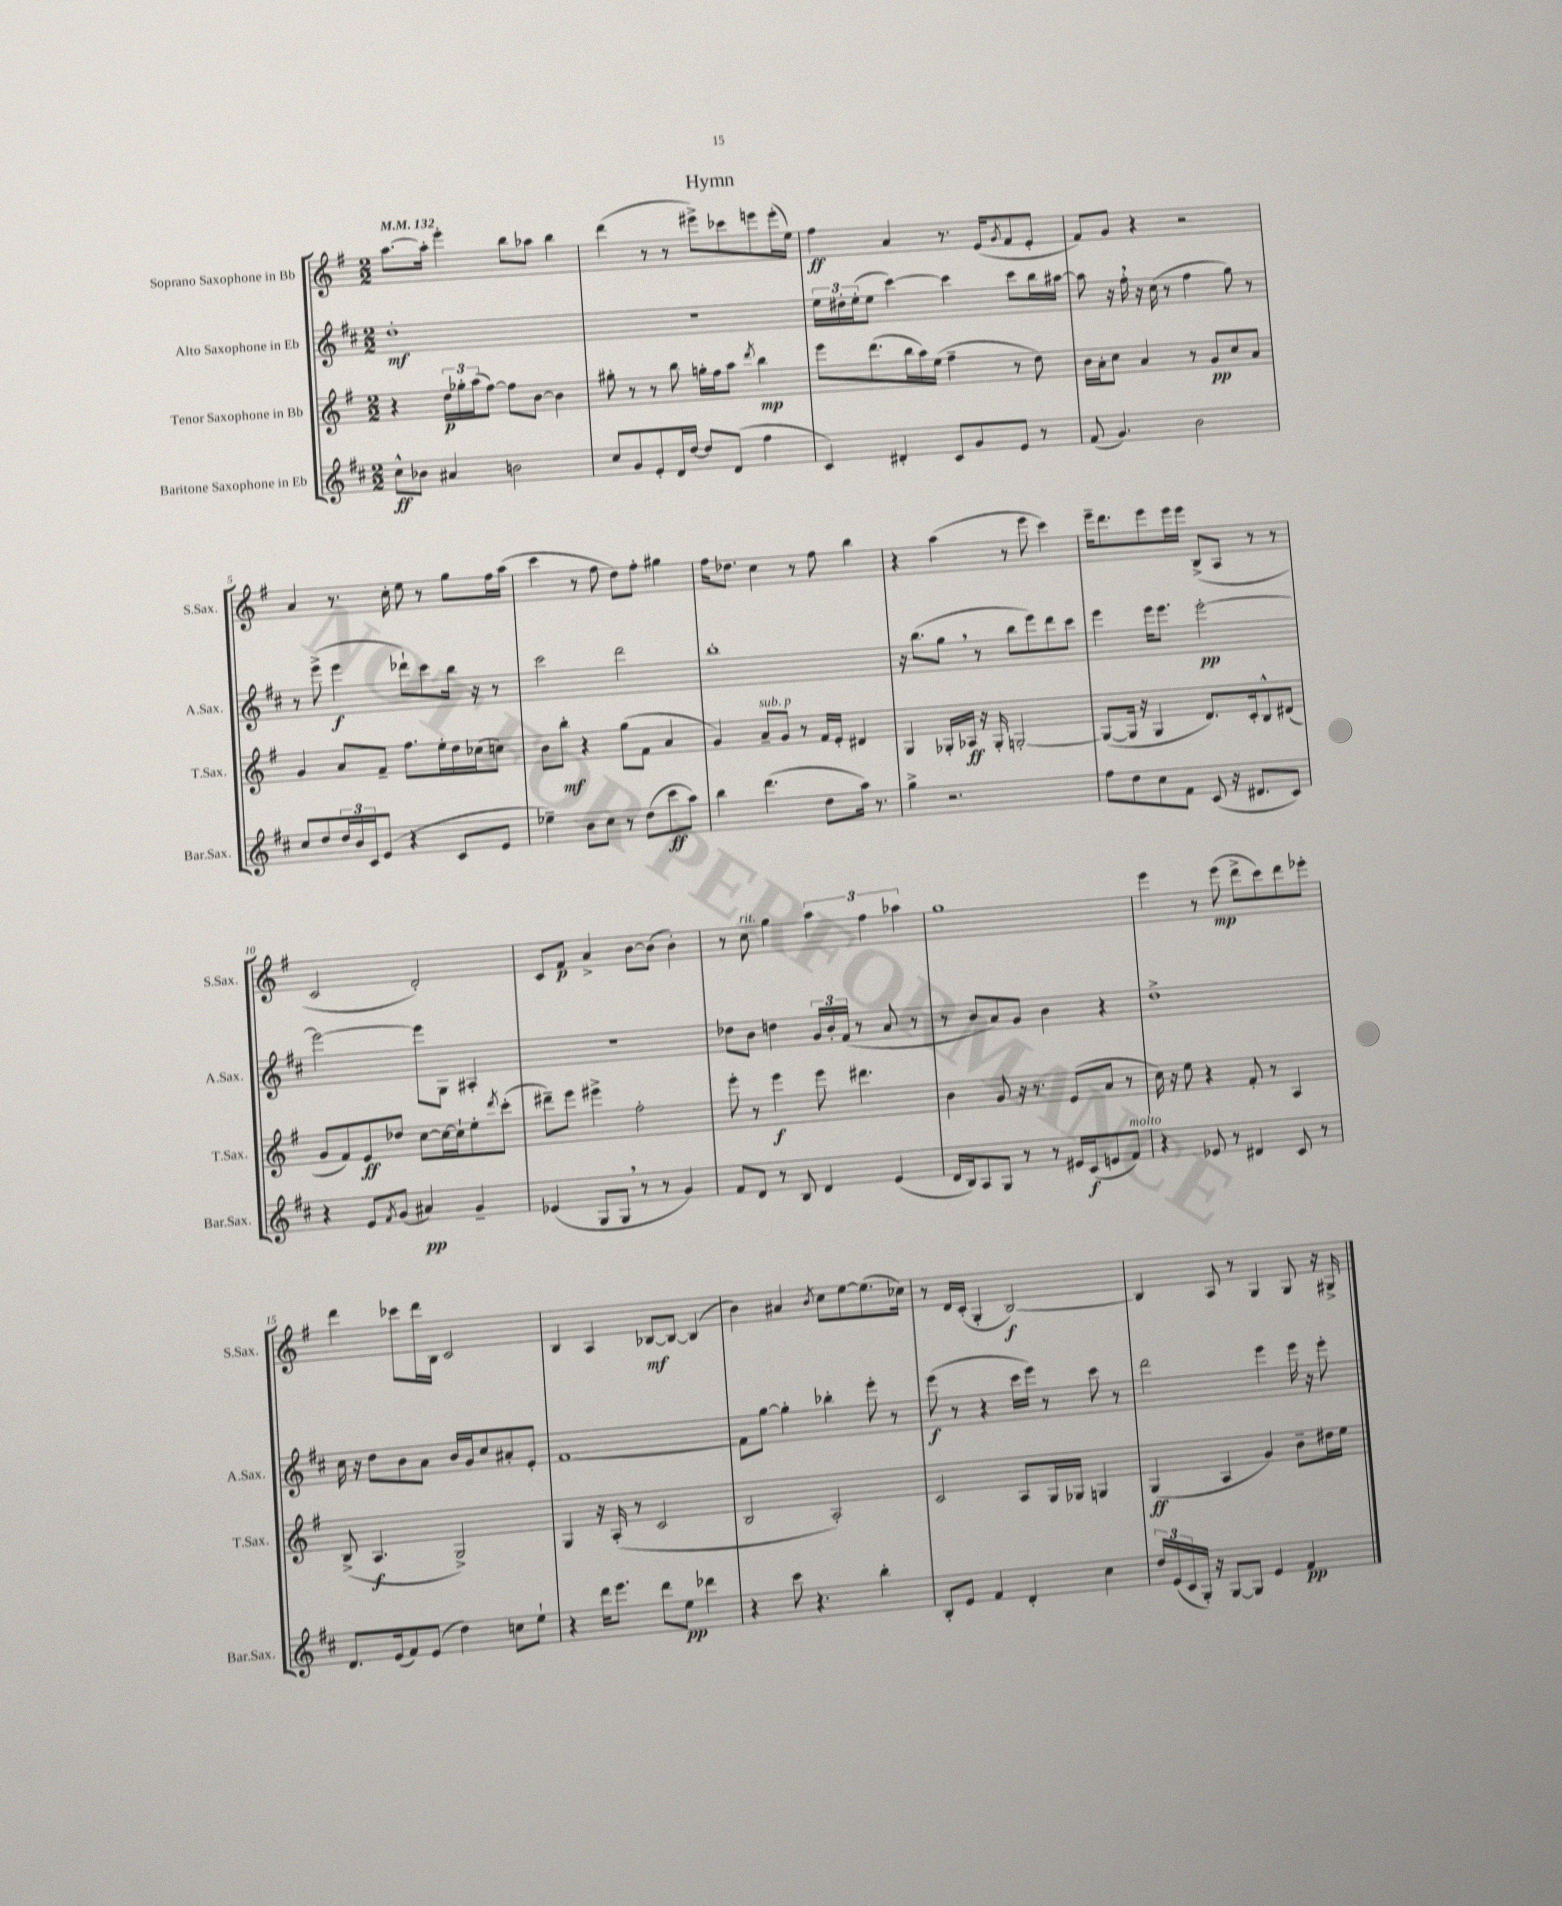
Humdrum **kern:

**kern	**dynam	**kern	**dynam	**kern	**dynam	**kern	**dynam
*part4	*part4	*part3	*part3	*part2	*part2	*part1	*part1
*staff4	*staff4	*staff3	*staff3	*staff2	*staff2	*staff1	*staff1
*I"Baritone Saxophone in Eb	*	*I"Tenor Saxophone in Bb	*	*I"Alto Saxophone in Eb	*	*I"Soprano Saxophone in Bb	*
*I'Bar.Sax.	*	*I'T.Sax.	*	*I'A.Sax.	*	*I'S.Sax.	*
*clefG2	*	*clefG2	*	*clefG2	*	*clefG2	*
*k[f#c#]	*	*k[f#]	*	*k[f#c#]	*	*k[f#]	*
*M2/2	*	*M2/2	*	*M2/2	*	*M2/2	*
*MM132	*	*MM132	*	*MM132	*	*MM132	*
=1	=1	=1	=1	=1	=1	=1	=1
8cc#^^\L	ff	4r	.	1dd'	mf	[8.aa\L	.
8b-X\J	.	.	.	.	.	.	.
.	.	.	.	.	.	16aa'\Jk]	.
4a#X/	.	24dd\LL	p	.	.	4eee'\	.
.	.	24gg-X'\	.	.	.	.	.
.	.	(24aa\J	.	.	.	.	.
.	.	[8ff#\J)	.	.	.	.	.
2bn\	.	8ff#\L]	.	.	.	8bb\L	.
.	.	[8b\J	.	.	.	8aa-X\J	.
.	.	4b\]	.	.	.	4bb\	.
=2	=2	=2	=2	=2	=2	=2	=2
8cc#/L	.	8gg#X'\	.	1r	.	(4ddd\	.
8g/	.	8r	.	.	.	.	.
8e'/	.	8r	.	.	.	8r	.
16d/L	.	8bb\	.	.	.	8r	.
[16dd/JJ	.	.	.	.	.	.	.
8dd/L]	.	16ggn'\LL	.	.	.	8eee#X^\L)	.
.	.	16ff#\J	.	.	.	.	.
(8d/J	.	8aa\J	.	.	.	8ccc-X\	.
.	.	8qddd/	.	.	.	.	.
4ff#\	.	4bb\	mp	.	.	8eeen\	.
.	.	.	.	.	.	(16eee'\L	.
.	.	.	.	.	.	16ee\JJ)	.
=3	=3	=3	=3	=3	=3	=3	=3
4c#/)	.	8eee\L	.	24ee\LL	.	4ff#\	ff
.	.	.	.	24dd#X'\	.	.	.
.	.	.	.	(24ee'\J	.	.	.
.	.	(8.ddd\	.	8ee\J	.	.	.
4d#X'/	.	.	.	[4ccc#\)	.	4a/	.
.	.	16bb\L	.	.	.	.	.
.	.	16aa\)	.	.	.	.	.
.	.	(16ee\JJ	.	.	.	.	.
8c#/L	.	4ff#~\	.	4ccc#\]	.	8.r	.
8g/	.	.	.	.	.	.	.
.	.	.	.	.	.	(16e/KL	.
.	.	.	.	.	.	8qg/	.
8e/J	.	8r	.	8ccc#\L	.	8f#/	.
8r	.	8dd\)	.	16bb\L	.	8e'/J	.
.	.	.	.	[16aa#X\JJ	.	.	.
=4	=4	=4	=4	=4	=4	=4	=4
(8f#/	.	16b\LL	.	8aa#\]	.	8f#/L)	.
.	.	16a'\J	.	.	.	.	.
4.g/)	.	8cc\J	.	16r	.	8g/J	.
.	.	.	.	16ff#',\	.	.	.
.	.	4a/	.	16r	.	4r	.
.	.	.	.	(16cc#\	.	.	.
.	.	.	.	8r	.	.	.
2b\	.	8r	.	4ff#\	.	2r	.
.	.	8g/L	pp	.	.	.	.
.	.	8cc/	.	8gg\)	.	.	.
.	.	8a/J	.	8r	.	.	.
!!LO:LB:g=z
=5	=5	=5	=5	=5	=5	=5	=5
8cc#/L	.	4g/	.	8r	.	4a/	.
8dd/	.	.	.	(8eee^\	.	.	.
24dd/L	.	8a/L	.	4eee\	f	8.r	.
24b/	.	.	.	.	.	.	.
24c#/J	.	.	.	.	.	.	.
(8e/J	.	8f#~/J	.	.	.	.	.
.	.	.	.	.	.	16cc'\	.
4r	.	8.ff#\L	.	8ddd-X`\L)	.	8ee\	.
.	.	.	.	8ccc#\	.	8r	.
.	.	16ee'\L	.	.	.	.	.
8c#/L	.	16dd\	.	16bb\Jk	.	8gg\L	.
.	.	(16cc-X\J	.	16r	.	.	.
8e/J	.	8ccn\J)	.	8r	.	16ff#\L	.
.	.	.	.	.	.	(16aa\JJ	.
=6	=6	=6	=6	=6	=6	=6	=6
4ee-X~\)	.	8b\L	.	2ccc#\	.	4ccc\	.
.	.	8bb'\J	mf	.	.	.	.
8b\L	.	4r	.	.	.	8r	.
8cc#\J	.	.	.	.	.	8ff#\	.
8r	.	(8gg\L	.	2ddd\	.	8dd\L)	.
(8dd\L	.	8f#\J	.	.	.	8ff#'\J	.
8ccc#\	ff	4a/	.	.	.	4gg#X\	.
8aa\J)	.	.	.	.	.	.	.
=7	=7	=7	=7	=7	=7	=7	=7
4bb\	.	4g/)	.	1bb'	.	16ff#\KL	.
.	.	.	.	.	.	8.dd-X\J	.
!	!	!LO:TX:a:i:t=sub. p	!	!	!	!	!
(4.ddd\	.	8a~/L	.	.	.	4cc\	.
.	.	8g/J	.	.	.	.	.
.	.	8r	.	.	.	8r	.
8dd\L	.	16f#/LL	.	.	.	8ff#\	.
.	.	16e'/JJ	.	.	.	.	.
16aa\Jk)	.	4d#X/	.	.	.	4bb\	.
8.r	.	.	.	.	.	.	.
=8	=8	=8	=8	=8	=8	=8	=8
4gg^\	.	4G/	.	16r	.	4r	.
.	.	.	.	(8.bb\L	.	.	.
2.r	.	16G-X'/LL	.	8gg,\J	.	(4aa\	.
.	.	16A-X/JJ	ff	.	.	.	.
.	.	16r	.	8r	.	.	.
.	.	16G-'/	.	.	.	.	.
.	.	[2Gn'/	.	8bb\L	.	8r	.
.	.	.	.	8eee\)	.	8eee\	.
.	.	.	.	8ddd\	.	4ccc\)	.
.	.	.	.	8ccc#\J	.	.	.
=9	=9	=9	=9	=9	=9	=9	=9
8ff#\L	.	(8G/L_	.	4eee\	.	16eee~\KL	.
.	.	.	.	.	.	8.ddd\	.
8dd\	.	16G/Jk]	.	.	.	.	.
.	.	16r	.	.	.	.	.
8cc#\	.	4G/	.	16eee\KL	.	8eee\	.
.	.	.	.	8.eee\J	.	.	.
8f#\J	.	.	.	.	.	16eee\L	.
.	.	.	.	.	.	16eee\JJ	.
(8c#/	.	8.d/L)	.	[2eee'\	pp	(8B^/L	.
16r	.	.	.	.	.	8A/J	.
8.d#X/L	.	16c'/k	.	.	.	.	.
.	.	8B^^/	.	.	.	8r	.
8c#/J)	.	(8d#X/J	.	.	.	8r	.
!!LO:LB:g=z
=10	=10	=10	=10	=10	=10	=10	=10
4r	.	8g/L	.	2eee\_	.	2c/	.
.	.	8f#/)	.	.	.	.	.
8e/L	.	8e/	ff	.	.	.	.
8qf#/	.	.	.	.	.	.	.
(8g/J	.	8dd-X/J	.	.	.	.	.
4a#X/)	pp	[8cc\L	.	8eee\L]	.	2d'/)	.
.	.	16cc\L_	.	8G\J	.	.	.
.	.	16cc`\J]	.	.	.	.	.
4g~/	.	8ee'\	.	4A#X'/	.	.	.
.	.	8qddd/	.	.	.	.	.
.	.	(8ccc'\J	.	.	.	.	.
=11	=11	=11	=11	=11	=11	=11	=11
(4e-X/	.	8ddd#X~\L)	.	1r	.	8c/L	.
.	.	8eee\J	.	.	.	8f#/J	p
8G/L	.	4eee#X^\	.	.	.	4a^/	.
8G,/J	.	.	.	.	.	.	.
8r	.	2ff#'\	.	.	.	[8b\L	.
8r	.	.	.	.	.	(8b\J]	.
4g/)	.	.	.	.	.	4b'\)	.
=12	=12	=12	=12	=12	=12	=12	=12
8f#/L	.	8eee'\	.	8dd-X\L	.	8r	.
!	!	!	!	!	!	!LO:TX:a:i:t=rit.	!
8d/J	.	8r	.	8b\J	.	8cc\	.
8r	.	4eee\	f	4ddn\	.	4gg\	.
8B/	.	.	.	.	.	.	.
4d/	.	8eee\	.	24g/LL	.	6aa\	.
.	.	.	.	24b'/	.	.	.
.	.	.	.	(24f#/JJ	.	.	.
.	.	4.ddd#X\	.	8r	.	.	.
.	.	.	.	.	.	6ff#\	.
(4e/	.	.	.	8a/	.	.	.
.	.	.	.	.	.	6aa-X\	.
.	.	.	.	8r	.	.	.
=13	=13	=13	=13	=13	=13	=13	=13
16d/LL	.	4b\	.	8r	.	1gg	.
16B/J)	.	.	.	.	.	.	.
8A/	.	.	.	8b/L	.	.	.
8G/J	.	8g/	.	8a/)	.	.	.
8r	.	16r	.	8g/J	.	.	.
.	.	8.r	.	.	.	.	.
8r	.	.	.	4b\	.	.	.
16e#X/LL	.	(8e/L	.	.	.	.	.
(16c#/J	f	.	.	.	.	.	.
8en/	.	8a/J	.	4r	.	.	.
!LO:TX:a:i:t=molto	!	!	!	!	!	!	!
8f#/J)	.	8r	.	.	.	.	.
=14	=14	=14	=14	=14	=14	=14	=14
4r	.	16cc\)	.	1dd^	.	4eee\	.
.	.	16r	.	.	.	.	.
.	.	8ee\	.	.	.	.	.
8e-X/	.	4r	.	.	.	8r	.
8r	.	.	.	.	.	(8eee\	mp
4d#X/	.	8f#'/	.	.	.	8ddd^\L	.
.	.	8r	.	.	.	8ccc\)	.
8c#/	.	4A/	.	.	.	8ddd\	.
8r	.	.	.	.	.	8eee-X'\J	.
!!LO:LB:g=z
=15	=15	=15	=15	=15	=15	=15	=15
8.d/L	.	(8B^/	.	16cc#\	.	4ddd\	.
.	.	.	.	16r	.	.	.
.	.	4.A/	f	8dd\L	.	.	.
(16e/k	.	.	.	.	.	.	.
8f#/)	.	.	.	8b\	.	8ccc-X\L	.
(8e/J	.	.	.	8a\J	.	16ddd\L	.
.	.	.	.	.	.	16B\JJ	.
4dd\)	.	2G^/)	.	16b/LL	.	2c/	.
.	.	.	.	16g/J	.	.	.
.	.	.	.	8cc#/	.	.	.
8ccn\L	.	.	.	8a#X'/	.	.	.
8ee`\J	.	.	.	8e'/J	.	.	.
=16	=16	=16	=16	=16	=16	=16	=16
4r	.	4G/	.	[1f#	.	4B/	.
16ddd\KL	.	16r	.	.	.	4A/	.
8.eee\J	.	(16A'/	.	.	.	.	.
.	.	8r	.	.	.	.	.
8ddd\L	.	2c/	.	.	.	[8B-X/L	mf
8ee\J	pp	.	.	.	.	8B-/J_	.
4ddd-X\	.	.	.	.	.	(4B-/]	.
=17	=17	=17	=17	=17	=17	=17	=17
4r	.	2B/	.	8f#\L]	.	4b\)	.
.	.	.	.	[8gg\J	.	.	.
8ccc#\	.	.	.	4gg'\]	.	4a#X/	.
4.r	.	.	.	.	.	.	.
.	.	.	.	.	.	8qb/	.
.	.	2A'/)	.	4bb-X'\	.	8cc\L	.
.	.	.	.	.	.	[8ee\	.
4bb'\	.	.	.	8eee'\	.	(8.ee\]	.
.	.	.	.	8r	.	.	.
.	.	.	.	.	.	16cc-X\Jk)	.
=18	=18	=18	=18	=18	=18	=18	=18
8B'/L	.	2c/	.	(8eee\	f	8r	.
8e/J	.	.	.	8r	.	16d/LL	.
.	.	.	.	.	.	(16c'/JJ	.
4f#/	.	.	.	4r	.	4G'/	.
4d'/	.	8A/L	.	16ccc#\LL	.	[2B/)	f
.	.	.	.	16eee\JJ)	.	.	.
.	.	16G/L	.	8r	.	.	.
.	.	16G-X/JJ	.	.	.	.	.
4cc#\	.	4Gn/	.	8ccc#\	.	.	.
.	.	.	.	8r	.	.	.
=19	=19	=19	=19	=19	=19	=19	=19
24dd/LL	.	(4G/	ff	2ddd\	.	4B/]	.
(24e/	.	.	.	.	.	.	.
24c#/	.	.	.	.	.	.	.
16G'/JJ)	.	.	.	.	.	.	.
16r	.	.	.	.	.	.	.
[8G/L	.	4A/	.	.	.	8A/	.
8G/J]	.	.	.	.	.	8r	.
4e/	.	4g/)	.	4eee\	.	4G/	.
4f#/	pp	8b~\L	.	16eee\	.	8G/	.
.	.	.	.	16r	.	.	.
.	.	16dd#X\L	.	8eee'\	.	16r	.
.	.	16ee\JJ	.	.	.	16G#X^/	.
==	==	==	==	==	==	==	==
*-	*-	*-	*-	*-	*-	*-	*-
